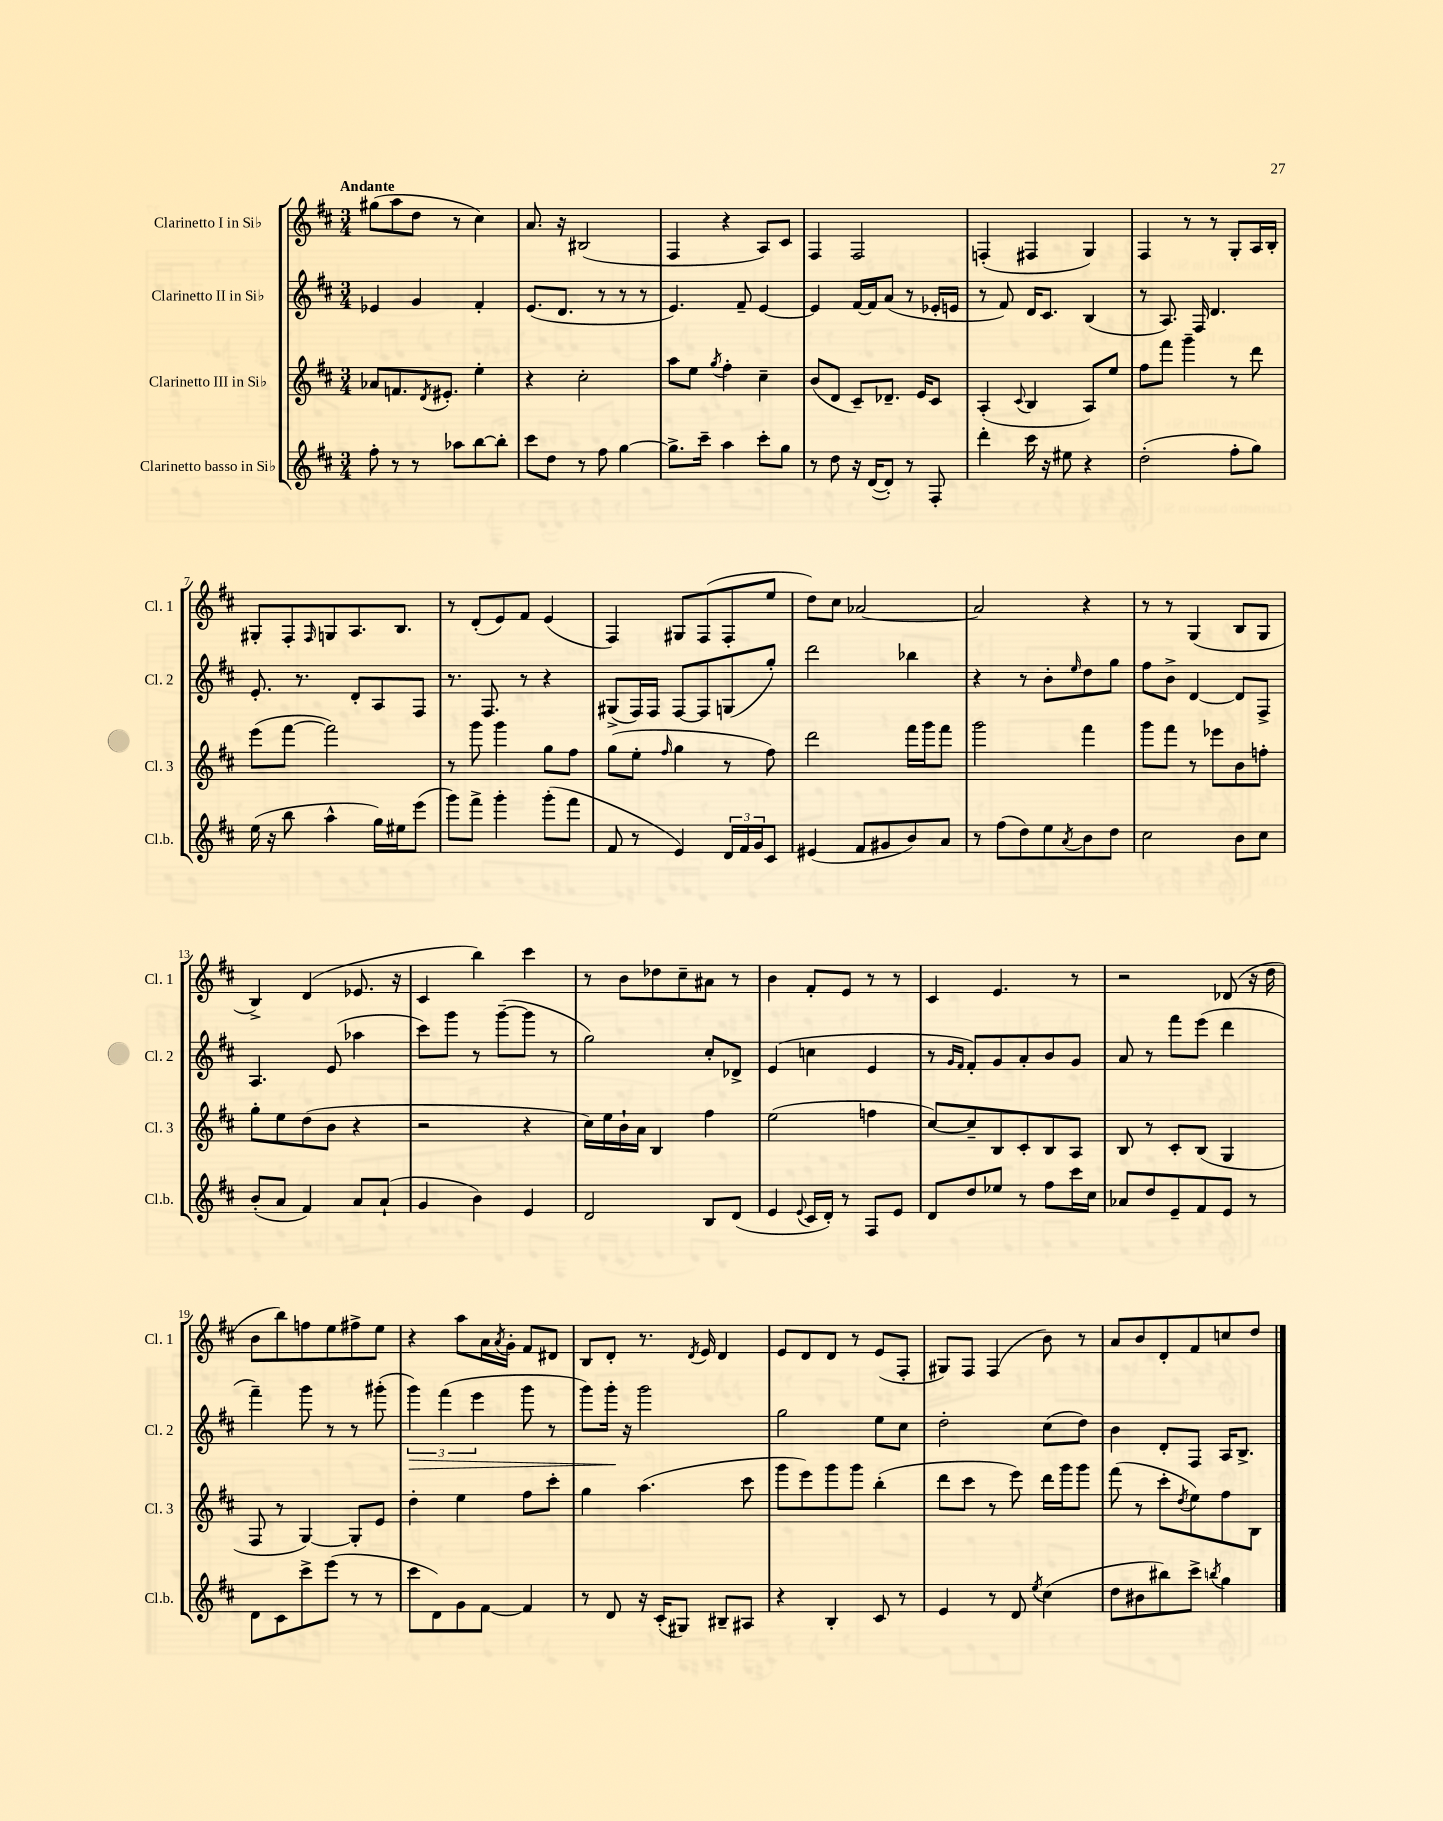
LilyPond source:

<<
\new StaffGroup <<
\new Staff = "s0" \with { instrumentName = "Clarinetto I in Sib" shortInstrumentName = "Cl. 1" } {
    \clef treble \key d \major \numericTimeSignature \time 3/4 \tempo "Andante"
    gis''8( a''8 d''8 r8 cis''4) |
    a'8. r16 bis2( |
    fis4 r4 a8) cis'8 |
    fis4 fis2 |
    f4-.( fis4 g4) |
    fis4 r8 r8 g8-. a16 b16-. |
    gis8-. fis8-. \grace { fis16 } g8 a8. b8. |
    r8 d'8-.( e'8) fis'8 e'4( |
    fis4) gis8 fis8( fis8-. e''8 |
    d''8) cis''8 aes'2~ |
    aes'2 r4 |
    r8 r8 g4( b8 g8 |
    b4->) d'4( ees'8. r16 |
    cis'4 b''4) cis'''4 |
    r8 b'8 des''8 cis''8-- ais'8 r8 |
    b'4 fis'8-. e'8 r8 r8 |
    cis'4 e'4. r8 |
    r2 des'8( r16 d''16 |
    b'8 b''8) f''8 e''8 fis''8-> e''8 |
    r4 a''8 a'16 \acciaccatura { a'8 } g'16-. fis'8 dis'8 |
    b8 d'8-. r8. \acciaccatura { d'8 } e'16 d'4 |
    e'8 d'8 d'8 r8 e'8( fis8-. |
    gis8) fis8 fis4( b'8) r8 |
    a'8 b'8 d'8-. fis'8 c''8 d''8 \bar "|." |
}
\new Staff = "s1" \with { instrumentName = "Clarinetto II in Sib" shortInstrumentName = "Cl. 2" } {
    \clef treble \key d \major \numericTimeSignature \time 3/4
    ees'4 g'4 fis'4-. |
    e'8.( d'8. r8 r8 r8 |
    e'4.) fis'8-- e'4~ |
    e'4 fis'16~ fis'16 a'8( r8 ees'16-. e'16 |
    r8 fis'8) d'16 cis'8. b4( |
    r8 a8.) fis16 d'4. |
    e'8.-. r8. d'8-. a8 fis8 |
    r8. fis8. r8 r4 |
    gis8->( fis16) fis16 fis8~ fis8 g8( g''8-.) |
    d'''2 bes''4 |
    r4 r8 b'8-. \grace { e''16 } d''8 g''8 |
    fis''8 b'8-> d'4~ d'8 fis8-> |
    a4. e'8( aes''4 |
    cis'''8) g'''8 r8 g'''8~--( g'''8 r8 |
    g''2) cis''8-. des'8-> |
    e'4( c''4 e'4 |
    r8 \grace { g'16 fis'16 } fis'8-.) g'8 a'8-. b'8 g'8 |
    a'8 r8 fis'''8 e'''8( d'''4 |
    fis'''4--) g'''8 r8 r8 gis'''8-.( |
    \tuplet 3/2 { g'''4\>) fis'''4( e'''4 } g'''8 r8 |
    g'''8) g'''16-.\! r16 g'''2 |
    g''2 e''8 cis''8 |
    d''2-. cis''8( d''8) |
    b'4 d'8-. fis8 a16 b8.-> \bar "|." |
}
\new Staff = "s2" \with { instrumentName = "Clarinetto III in Sib" shortInstrumentName = "Cl. 3" } {
    \clef treble \key d \major \numericTimeSignature \time 3/4
    aes'8 f'8. \acciaccatura { d'8 } eis'8.-. e''4-. |
    r4 cis''2-. |
    a''8 e''8 \acciaccatura { g''8 } fis''4-. cis''4-- |
    b'8( d'8 cis'8--) des'8.-- e'16 cis'8 |
    a4-.( \appoggiatura { cis'8 } b4 a8) e''8 |
    fis''8 fis'''8 g'''4-- r8 d'''8 |
    e'''8( fis'''8~ fis'''2) |
    r8 g'''8 g'''4 g''8 fis''8 |
    g''8( e''8-. \grace { fis''16 } g''4 r8 fis''8) |
    d'''2 fis'''16 g'''16 fis'''8 |
    g'''2 fis'''4 |
    g'''8 fis'''8 r8 ees'''8 b'8 f''8-. |
    g''8-. e''8 d''8( b'8 r4 |
    r2 r4 |
    cis''16) e''16 b'16-! a'16 b4 fis''4 |
    e''2( f''4 |
    cis''8~) cis''8-- b8 cis'8-. b8 a8 |
    b8 r8 cis'8-. b8( g4 |
    fis8 r8 g4~) g8-. e'8 |
    d''4-. e''4 fis''8 cis'''8-. |
    g''4 a''4.( cis'''8 |
    g'''8 e'''8) g'''8 g'''8 b''4-.( |
    d'''8 cis'''8 r8 e'''8) d'''16 g'''16 g'''8 |
    fis'''8( r8 cis'''8-. \acciaccatura { d''8 } e''8) fis''8 b8 \bar "|." |
}
\new Staff = "s3" \with { instrumentName = "Clarinetto basso in Sib" shortInstrumentName = "Cl.b." } {
    \clef treble \key d \major \numericTimeSignature \time 3/4
    fis''8-. r8 r8 aes''8 b''8~ b''8-. |
    cis'''8 d''8 r8 fis''8 g''4~ |
    g''8.-> cis'''16-- a''4 cis'''8-. g''8 |
    r8 d''8 r16 d'16~( d'8-.) r8 fis8-. |
    d'''4-. cis'''16 r16 eis''8 r4 |
    d''2-.( fis''8-. g''8) |
    e''16( r16 b''8 a''4-^ g''16) eis''16 e'''8( |
    g'''8) fis'''8-> g'''4-. g'''8-.( fis'''8 |
    fis'8 r8 e'4) \tuplet 3/2 { d'16 fis'16 g'16 } cis'8 |
    eis'4( fis'8 gis'8 b'8) a'8 |
    r8 fis''8( d''8) e''8 \acciaccatura { a'8 } b'8 d''8 |
    cis''2 b'8 cis''8 |
    b'8-.( a'8 fis'4) a'8 a'8-!( |
    g'4 b'4) e'4 |
    d'2 b8 d'8( |
    e'4 \appoggiatura { e'8 } cis'16 d'16-.) r8 fis8 e'8 |
    d'8 d''8 ees''8 r8 fis''8 cis'''16 cis''16 |
    aes'8 d''8 e'8-- fis'8 e'8 r8 |
    d'8 cis'8 cis'''8-> e'''8( r8 r8 |
    cis'''8 d'8) g'8 fis'8~ fis'4 |
    r8 d'8 r16 cis'16-.( gis8) bis8-- ais8 |
    r4 b4-. cis'8 r8 |
    e'4 r8 d'8 \acciaccatura { e''8 } cis''4( |
    d''8 bis'8 bis''8) cis'''8-> \acciaccatura { b''8 } g''4 \bar "|." |
}
>>
>>
